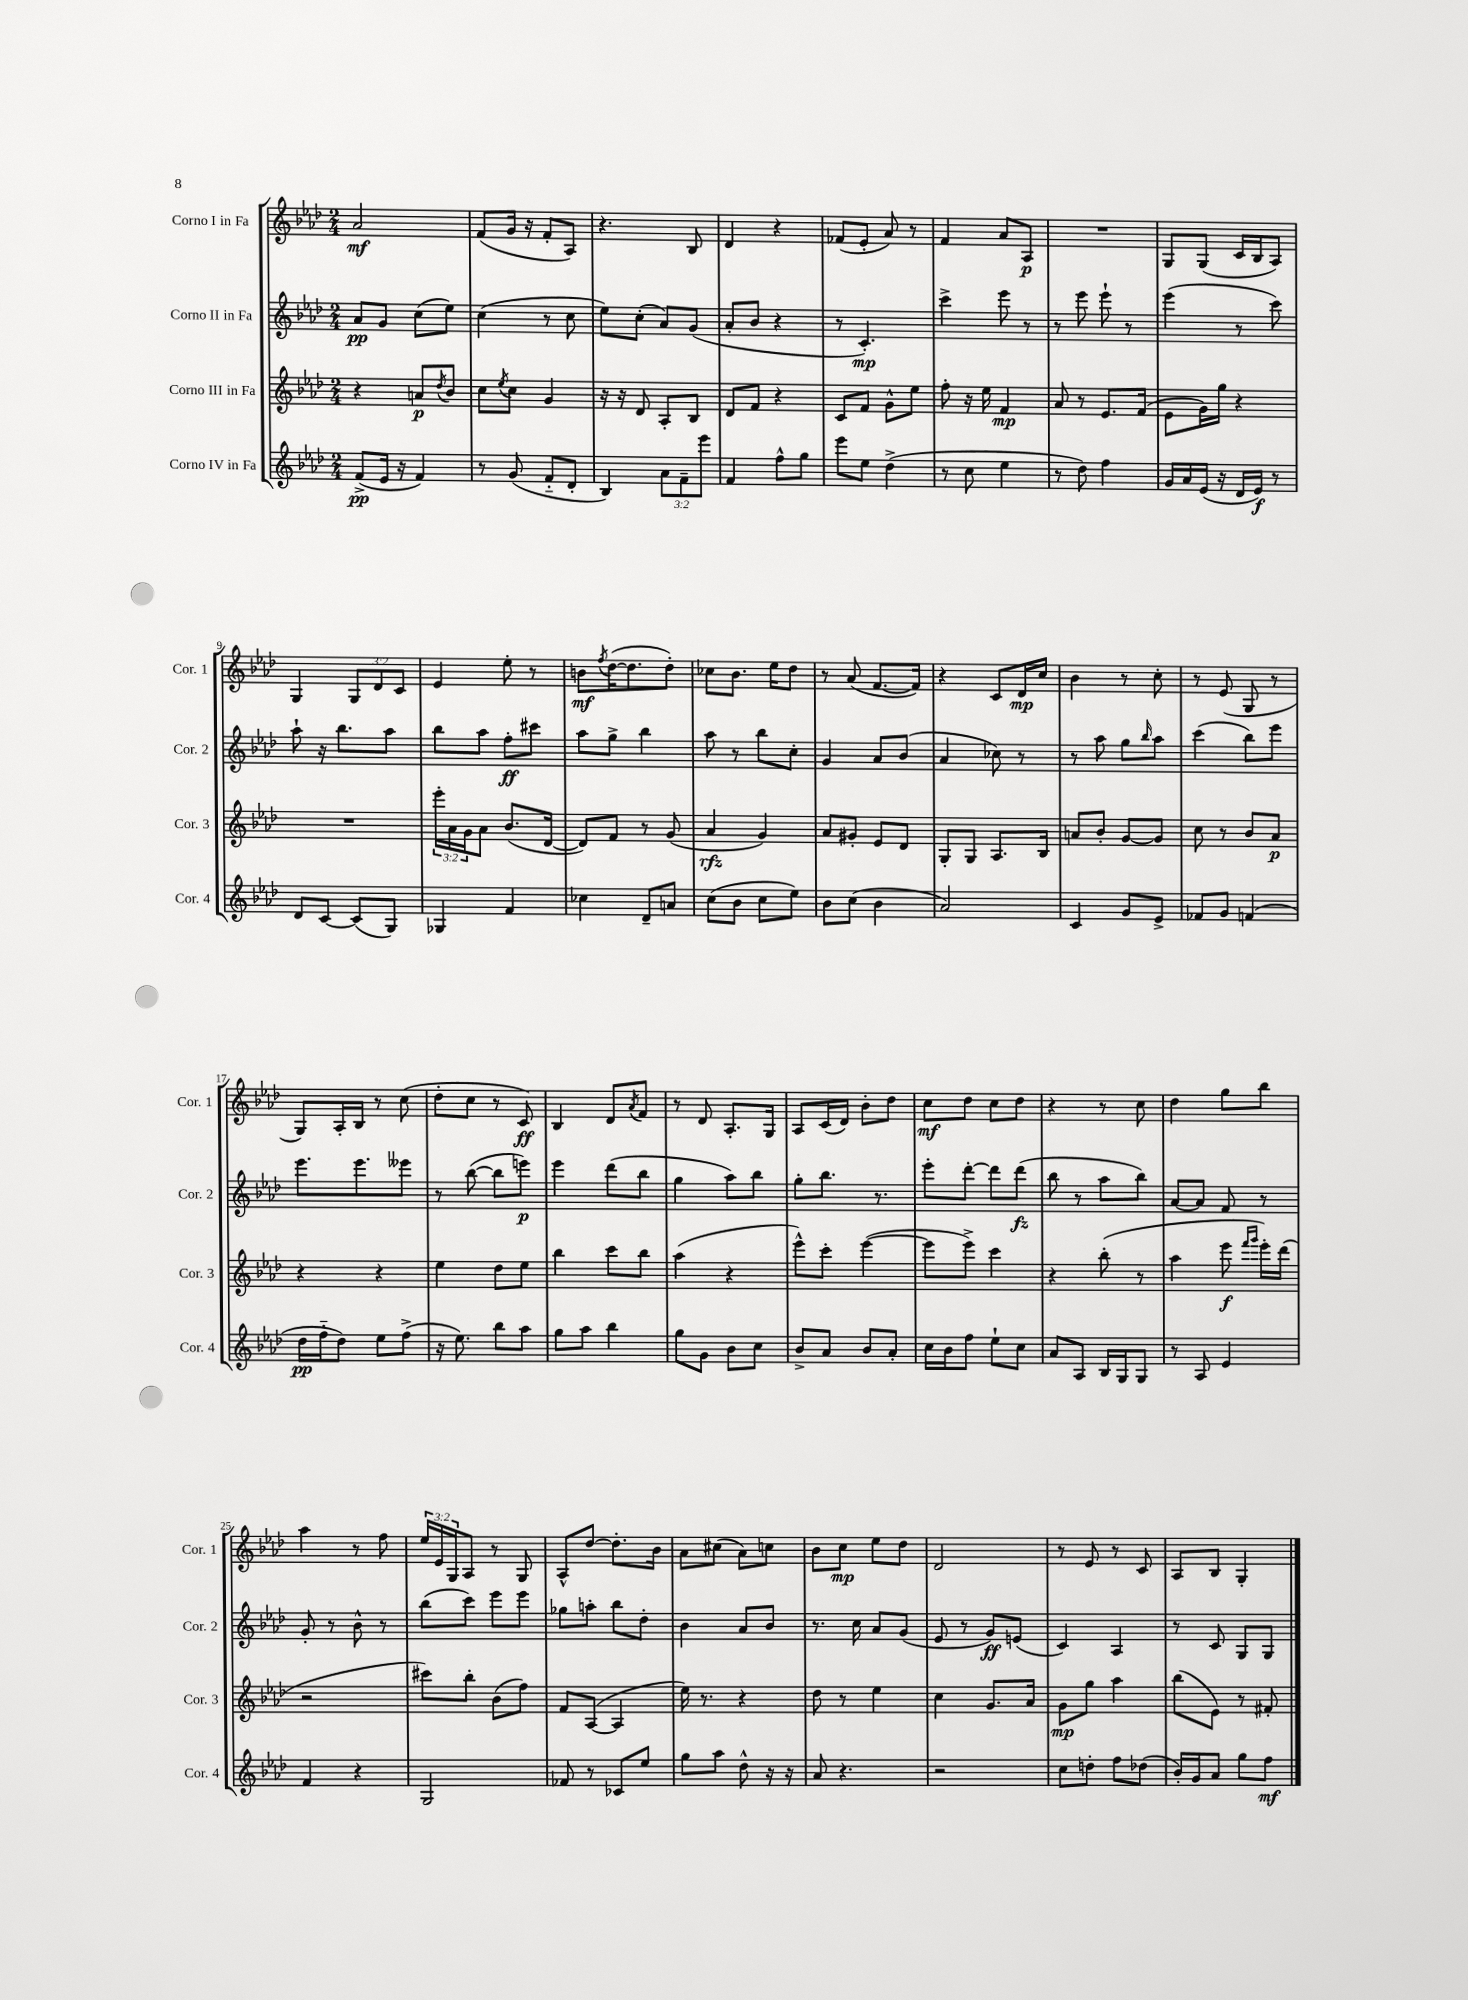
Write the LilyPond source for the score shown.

<<
\new StaffGroup <<
\new Staff = "s0" \with { instrumentName = "Corno I in Fa" shortInstrumentName = "Cor. 1" } {
    \clef treble \key aes \major \numericTimeSignature \time 2/4 \override Staff.TupletNumber.text = #tuplet-number::calc-fraction-text
    aes'2\mf |
    f'8( g'16 r16 f'8-. aes8) |
    r4. bes8 |
    des'4 r4 |
    fes'8( ees'8-. aes'8) r8 |
    f'4 aes'8 aes8\p |
    R2 |
    g8 g8( c'16 bes16 aes8) |
    g4 \tuplet 3/2 { g8 des'8 c'8 } |
    ees'4 ees''8-. r8 |
    b'8\mf \acciaccatura { f''8 } des''16~( des''8. des''8-.) |
    ces''8 bes'8. ees''16 des''8 |
    r8 aes'8( f'8.~ f'16) |
    r4 c'8 des'16\mp c''16 |
    bes'4 r8 c''8-. |
    r8 ees'8( g8 r8 |
    g8) aes16-. bes16 r8 c''8( |
    des''8-. c''8 r8 c'8\ff) |
    bes4 des'8 \acciaccatura { aes'8 } f'8 |
    r8 des'8 aes8.-. g16 |
    aes8 c'16( des'16) bes'8-. des''8 |
    c''8\mf des''8 c''8 des''8 |
    r4 r8 c''8 |
    des''4 g''8 bes''8 |
    aes''4 r8 f''8 |
    \tuplet 3/2 { ees''16 ees'16 g16 } aes8 r8 g8 |
    aes8-^ des''8~ des''8.-. bes'16 |
    aes'8 cis''8( aes'8) c''8 |
    bes'8 c''8\mp ees''8 des''8 |
    des'2 |
    r8 ees'8 r8 c'8 |
    aes8 bes8 g4-. \bar "|." |
}
\new Staff = "s1" \with { instrumentName = "Corno II in Fa" shortInstrumentName = "Cor. 2" } {
    \clef treble \key aes \major \numericTimeSignature \time 2/4
    aes'8\pp g'8 c''8( ees''8) |
    c''4( r8 c''8 |
    ees''8) c''8-.( aes'8) g'8( |
    aes'8-. bes'8 r4 |
    r8 c'4.-.\mp) |
    c'''4-> ees'''8 r8 |
    r8 ees'''8 ees'''8-! r8 |
    ees'''4( r8 c'''8) |
    aes''8-! r16 bes''8. aes''8 |
    bes''8 aes''8 f''8-.\ff cis'''8 |
    aes''8 g''8-> bes''4 |
    aes''8 r8 bes''8 c''8-. |
    g'4 aes'8 bes'8( |
    aes'4 ces''8) r8 |
    r8 aes''8 g''8 \grace { bes''16 } aes''8 |
    c'''4( bes''8) ees'''8 |
    ees'''8. ees'''8. eeses'''8 |
    r8 bes''8~( bes''8 e'''8\p) |
    ees'''4 des'''8( bes''8 |
    g''4 aes''8) bes''8 |
    g''8-. bes''8. r8. |
    ees'''8-. des'''8~-. des'''8 des'''8\fz( |
    bes''8 r8 aes''8 bes''8) |
    aes'8~ aes'8 f'8 r8 |
    g'8-. r8 bes'8-^ r8 |
    bes''8( c'''8) ees'''8 ees'''8 |
    ges''8 a''8-. bes''8 des''8-. |
    bes'4 aes'8 bes'8 |
    r8. c''16 aes'8 g'8( |
    ees'8 r8 g'8\ff) e'8( |
    c'4) aes4 |
    r8 c'8 g8 g8 \bar "|." |
}
\new Staff = "s2" \with { instrumentName = "Corno III in Fa" shortInstrumentName = "Cor. 3" } {
    \clef treble \key aes \major \numericTimeSignature \time 2/4 \override Staff.TupletNumber.text = #tuplet-number::calc-fraction-text
    r4 a'8\p \acciaccatura { des''8 } bes'8 |
    c''8 \acciaccatura { ees''8 } c''8 g'4 |
    r16 r16 des'8 aes8-. bes8 |
    des'8 f'8 r4 |
    c'8 f'8 g'8-^ ees''8 |
    f''8-. r16 ees''16 f'4\mp |
    aes'8 r8 ees'8. f'16( |
    ees'8 g'16) g''16 r4 |
    R2 |
    \tuplet 3/2 { ees'''16-. aes'16 g'16 } aes'8 bes'8.( des'16~ |
    des'8) f'8 r8 g'8( |
    aes'4\rfz g'4) |
    aes'8 gis'8-. ees'8 des'8 |
    g8-. g8 aes8. bes16 |
    a'8 bes'8-. g'8~ g'8 |
    c''8 r8 bes'8 aes'8\p |
    r4 r4 |
    ees''4 des''8 ees''8 |
    bes''4 c'''8 bes''8 |
    aes''4( r4 |
    ees'''8-^) c'''8-. ees'''4~( |
    ees'''8 ees'''8->) c'''4 |
    r4 bes''8-.( r8 |
    aes''4 ees'''8\f \grace { f'''16 g'''16 } ees'''16-.) des'''16( |
    r2 |
    cis'''8) bes''8-. bes'8( f''8) |
    f'8 aes8~( aes4 |
    ees''16) r8. r4 |
    des''8 r8 ees''4 |
    c''4 g'8. aes'16 |
    g'8\mp g''8 aes''4 |
    bes''8( ees'8) r8 fis'8-. \bar "|." |
}
\new Staff = "s3" \with { instrumentName = "Corno IV in Fa" shortInstrumentName = "Cor. 4" } {
    \clef treble \key aes \major \numericTimeSignature \time 2/4 \override Staff.TupletNumber.text = #tuplet-number::calc-fraction-text
    f'8->\pp( ees'16 r16 f'4) |
    r8 g'8( f'8-_ des'8-. |
    bes4) \tuplet 3/2 { aes'8 f'8-- ees'''8 } |
    f'4 f''8-^ g''8 |
    ees'''8 ees''8 des''4->( |
    r8 c''8 ees''4 |
    r8 des''8) f''4 |
    g'16 aes'16 ees'16( r16 des'16 ees'16\f) r8 |
    des'8 c'8~ c'8( g8) |
    ges4 f'4 |
    ces''4 des'8-- a'8 |
    c''8( bes'8 c''8 ees''8) |
    bes'8 c''8( bes'4 |
    aes'2) |
    c'4 g'8 ees'8-> |
    fes'8 g'8 f'4( |
    des''16\pp f''16-_ des''8) ees''8 f''8->( |
    r16 ees''8.) bes''8 aes''8 |
    g''8 aes''8 bes''4 |
    g''8 g'8 bes'8 c''8 |
    bes'8-> aes'8 bes'8 aes'8-. |
    c''16 bes'16 f''8 ees''8-! c''8 |
    aes'8 aes8 bes16 g16 g8 |
    r8 aes8 ees'4 |
    f'4 r4 |
    g2 |
    fes'8 r8 ces'8 ees''8 |
    g''8 aes''8 des''8-^ r16 r16 |
    aes'8 r4. |
    r2 |
    c''8 d''8-. f''8 des''8( |
    bes'16-.) g'16 aes'8 g''8 f''8\mf \bar "|." |
}
>>
>>
